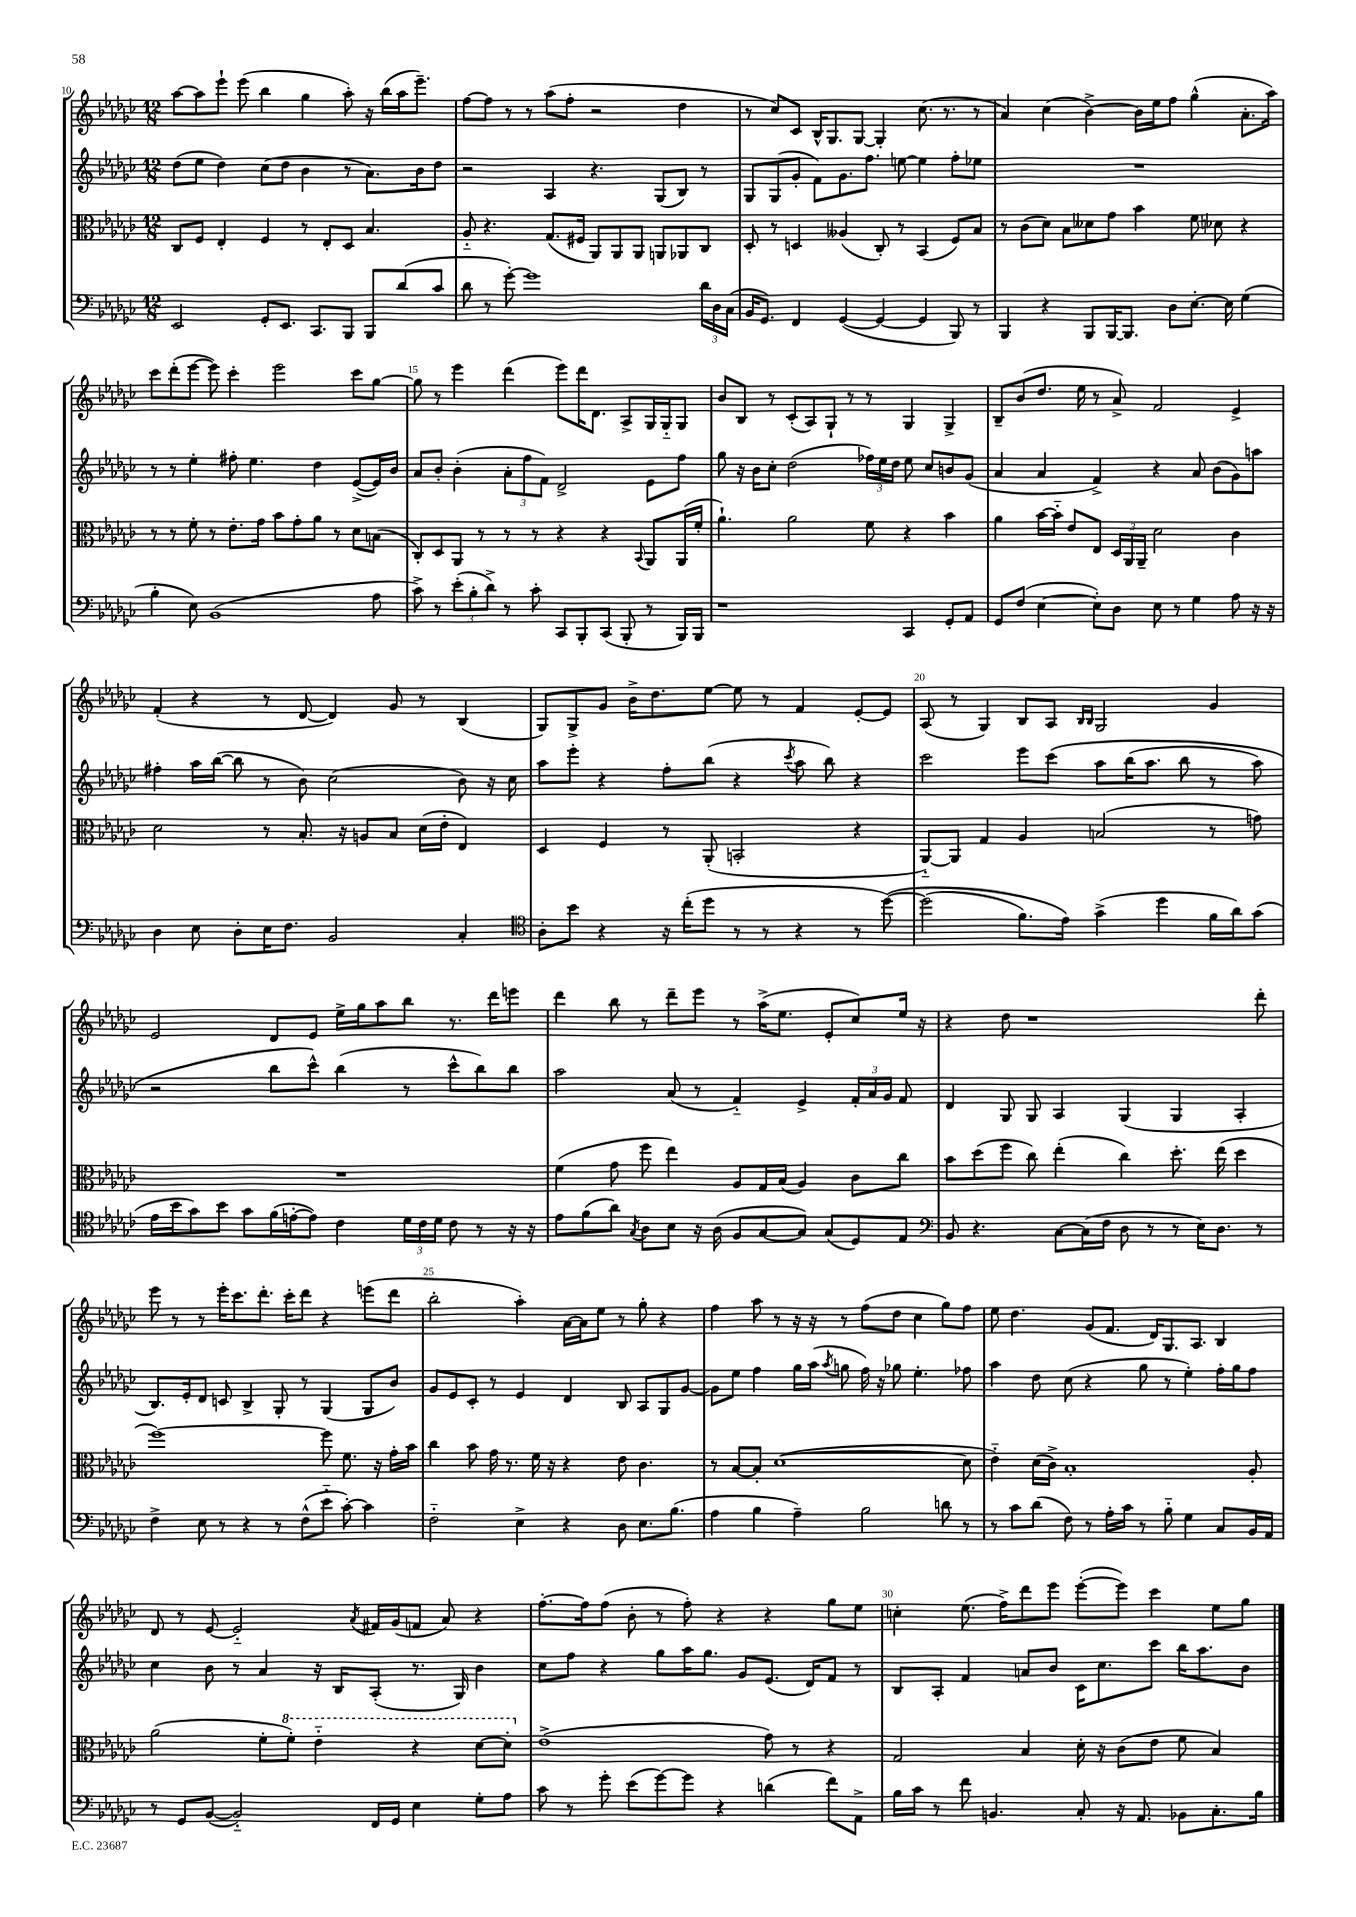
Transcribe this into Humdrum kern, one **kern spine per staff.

**kern	**kern	**kern	**kern
*part4	*part3	*part2	*part1
*staff4	*staff3	*staff2	*staff1
*clefF4	*clefC3	*clefG2	*clefG2
*k[b-e-a-d-g-c-]	*k[b-e-a-d-g-c-]	*k[b-e-a-d-g-c-]	*k[b-e-a-d-g-c-]
*M12/8	*M12/8	*M12/8	*M12/8
=10	=10	=10	=10
2EE-/	8C-/L	(8dd-\L	[8aa-\L
.	8F/J	8ee-\J	8aa-\]
.	4E-'/	4dd-\)	8eee-`\J
.	.	.	(8eee-\
8GG-'/L	4F/	(8cc-\L	4bb-\
8.EE-/J	.	8dd-\J	.
.	8r	4b-\	4gg-\
8.CC-/L	.	.	.
.	8E-'/L	.	.
8BBB-/J	8D-/J	8r	8aa-'\)
8BBB-/L	4.B-/	8.a-\L)	16r
.	.	.	(16bb-\LL
(8d-/	.	.	16aa-\J
.	.	16b-\k	8.eee-~\J)
8c-/J	.	8dd-\J	.
=11	=11	=11	=11
8d-\	8A-/	2r	[8ff\L
8r	4.r	.	8ff\J]
[8g-'\)	.	.	8r
1g-]	.	.	8r
.	(8.G-/L	4A-/	(8aa-\L
.	.	.	8ff'\J
.	16F#X/Jk	.	.
.	8AA-/L)	4.r	2r
.	8AA-/	.	.
.	8AA-/J	.	.
.	8AAn/L	(8G-/L	.
.	8AA-X/	8B-/J)	4dd-\
24d-\LL	8C-/J	8r	.
24D-\	.	.	.
(24C-\JJ	.	.	.
=12	=12	=12	=12
16BB-/KL	8D-'/	8G-/L	8r
8.GG-/J)	.	.	.
.	8r	(8G-/	8cc-/L)
4FF/	4Dn/	8g-'/J	8c-/J
.	.	8f\L)	16B-^^/KL
.	.	.	8.G-/
([4GG-/	(4A--X/	8.g-\	.
.	.	.	[8G-/J
.	.	8.ff\J	.
4GG-/_	8C-'/)	.	4G-'/]
.	8r	[8een\	.
4GG-/]	(4BB-/	4ee\]	(8.cc-\
.	.	.	8.r
8BBB-/)	8F/L)	8ff'\L	.
8r	8B-/J	8ee-X\J	8r
=13	=13	=13	=13
4BBB-/	8r	1.r	4a-/)
.	(8c-\L	.	.
4r	8d-\J)	.	(4cc-\
.	8B-\L	.	.
8BBB-/L	8d--X\	.	[4b-^\)
[16BBB-/K	8g-\J	.	.
8.BBB-/J]	.	.	.
.	4b-\	.	16b-\LL]
.	.	.	16ee-\J
8D-\L	.	.	8ff\J
[8.E-'\J	8f\	.	(4gg-^^\
.	8d-X\	.	.
16E-\]	.	.	.
(4G-\	4r	.	8.a-'\L
.	.	.	16aa-\Jk)
!!LO:LB:g=z
=14	=14	=14	=14
4B-'\	8r	8r	8ccc-\L
.	8r	8r	(8ddd-'\
8E-\)	8f'\	4ee-'\	[8eee-\J
(1BB-	8r	.	8eee-\])
.	8.e-'\L	8ff#X'\	4ccc-'\
.	.	4.ee-\	.
.	16g-\Jk	.	.
.	8b-\L	.	2eee-\
.	8g-'\	.	.
.	8a-\J	4dd-\	.
.	8r	.	.
.	8d-\L	([8e-^/L	8ccc-\L
8A-\	(8Bn\J	16e-/L])	[8gg-\J
.	.	16b-/JJ	.
=15	=15	=15	=15
8c-^\)	8C-'/L)	8a-/L	8gg-\]
8r	8D-/	8b-'/J	8r
(12e-'\L	8AA-/J	(4b-'\	4eee-\
12B-'\	.	.	.
.	8r	.	.
12d-^\J)	.	.	.
8r	8r	12a-'\L	(4ddd-\
.	.	12ff\	.
8c-'\	8r	.	.
.	.	12f\J)	.
8CC-/L	4r	2d-^/	8eee-\L)
8BBB-'/	.	.	16ddd-\K
.	.	.	8.d-\J
(8CC-/J	4r	.	.
8BBB-'/	.	.	8A-^/L
.	8qqBB-/	.	.
8r	8AA-/L	8e-\L	16G-/L
.	.	.	16G-/J
16BBB-/LL)	(16AA-/L	8ff\J	8G-/J
16BBB-/JJ	16f'/JJ	.	.
=16	=16	=16	=16
1r	4.a-`\)	8gg-\	8b-/L
.	.	16r	8B-/J
.	.	16b-\KL	.
.	.	8cc-'\J	8r
.	2a-\	(2dd-\	(8c-'/L
.	.	.	8A-/)
.	.	.	8G-`/J
.	.	.	8r
.	8f\	24ff-X\LL)	8r
.	.	24ee-\	.
.	.	24dd-\JJ	.
4CC-/	4r	8ee-\	4G-/
.	.	8cc-/L	.
8GG-'/L	4b-\	8bn/	4G-^/
8AA-/J	.	(8g-/J	.
=17	=17	=17	=17
8GG-/L	4a-\	4a-/	8B-~/L
(8F/J	.	.	(8b-/
[4E-\	[16b-\LL	4a-/	8.dd-/J
.	16b-\JJ]	.	.
.	8e-/L	.	.
.	.	.	16ee-\
8E-'\L])	8E-/J	4f^/)	8r
8D-\J	24D-/LL	.	8a-^/)
.	24AA-/	.	.
.	24AA-~/JJ	.	.
8E-\	2d-\	4r	2f/
8r	.	.	.
4G-\	.	8a-/	.
.	.	(8b-\L	.
8A-\	4c-\	8g-\)	4e-^/
16r	.	8aan\J	.
16r	.	.	.
!!LO:LB:g=z
=18	=18	=18	=18
4D-\	2d-\	4ff#X'\	(4f'/
8E-\	.	16aa-\LL	4r
.	.	([16bb-\JJ	.
8D-'\L	.	8bb-\]	.
16E-\K	8r	8r	8r
8.F\J	.	.	.
.	8.B-'/	8b-\)	[8d-/
2BB-/	.	(2cc-\	4d-/])
.	16r	.	.
.	8An/L	.	.
.	8B-/J	.	8g-/
.	(16d-\LL	.	8r
.	16e-'\JJ	.	.
4C-'/	4E-/)	8b-\)	(4B-/
.	.	16r	.
.	.	16cc-\	.
=19	=19	=19	=19
*clefC4	*	*	*
8A-'\L	4D-/	8aa-\L	8G-/L)
8b-\J	.	8eee-'\J	8G-^/
4r	4F/	4r	8g-/J
.	.	.	16b-^\KL
.	.	.	8.dd-\
16r	8r	8ff'\L	.
(16cc-'\KL	.	.	.
8dd-\J	(8AA-'/	(8bb-\J	[8ee-\J
8r	2BBn'/	4r	8ee-\]
8r	.	.	8r
.	.	8qccc-/	.
4r	.	8aa-\	4f/
.	.	8bb-\)	.
8r	4r	4r	[8e-'/L
([8dd-\)	.	.	8e-/J]
=20	=20	=20	=20
(2dd-\]	[8AA-/L)	2ccc-\	(8A-/
.	8AA-/J]	.	8r
.	4G-/	.	4G-/)
8.f\L)	4A-/	8eee-\L	8B-/L
.	.	(8ccc-\J	8A-/J
16e-\Jk)	.	.	.
.	.	.	16qqB-/LL
.	.	.	16qqB-/JJ
(4g-^\	(2Bn/	8aa-\L	2G-/
.	.	(16bb-\K	.
.	.	8.aa-\J	.
4dd-\	.	.	.
.	.	8bb-\	.
16f\LL	8r	8r	4g-/
16a-\J)	.	.	.
(8g-\J	8gn\)	8aa-\)	.
!!LO:LB:g=z
=21	=21	=21	=21
16e-\LL	1.r	2r	2e-/
16b-\J	.	.	.
8g-\)	.	.	.
8b-\J	.	.	.
8g-\L	.	.	.
(16f\L	.	8bb-\L	8d-/L
[16en'\J	.	.	.
8e\J])	.	8ccc-^^\J)	8e-/J
4c-\	.	(4bb-\	16ee-^\LL
.	.	.	16gg-\J
.	.	.	8aa-\
24d-\LL	.	8r	8bb-\J
24c-\	.	.	.
24d-\JJ	.	.	.
8c-\	.	8ccc-^^\L	8.r
8r	.	8bb-\)	.
.	.	.	16ddd-\KL
16r	.	8bb-\J	8eeen\J
16r	.	.	.
=22	=22	=22	=22
8e-\L	(4f\	2aa-\	4ddd-\
(8f\	.	.	.
8a-\J)	8g-\	.	8bb-\
8qG-/	.	.	.
8A-\L	8ff\	.	8r
8B-\J	4ee-\)	(8a-/	8ddd-~\L
16r	.	8r	8eee-\J
(16A-\	.	.	.
8F/L	8A-/L	4f/)	8r
[8G-/	16G-/L	.	(16aa-^\KL
.	(16B-/JJ	.	8.ee-\J
8G-/J])	4A-/)	4e-^/	.
(8G-/L	.	.	8e-'/L
8D-/)	8c-\L	24f'/LL	8cc-/)
.	.	24a-/	.
.	.	24g-/JJ	.
8E-/J	8cc-\J	8f/	16ee-/Jk
.	.	.	16r
=23	=23	=23	=23
*clefF4	*	*	*
8BB-/	8b-\L	4d-/	4r
4.r	(8dd-\	.	.
.	8ff\J	8G-/	8dd-\
.	8cc-\)	8G-/	1r
[8C-\L	(4ee-'\	4A-/	.
(16C-\L]	.	.	.
16F\JJ	.	.	.
8D-\	4cc-\)	(4G-/	.
8r	.	.	.
8r	8.dd-'\	4G-/	.
16E-\KL)	.	.	.
8.D-\J	(16ee-\	.	.
.	4dd-\	4A-'/	.
8r	.	.	8ddd-'\
!!LO:LB:g=z
=24	=24	=24	=24
4F^\	[1ff)	8.B-/L)	8eee-\
.	.	.	8r
.	.	16e-'/k	.
8E-\	.	8d-/J	8r
8r	.	8cn/	16eee-'\KL
.	.	.	8.ccc-\
4r	.	4B-^/	.
.	.	.	8.ddd-'\J
8r	.	8G-'/	.
.	.	.	16ccc-'\KL
(8F^^\L	.	8r	8ddd-\J
8e-\J	8ff\]	(4G-/	4r
[8c-'\)	8.f\	.	.
4c-\]	.	8G-/L	(8eeen\L
.	16r	.	.
.	16g-'\LL	8b-/J)	8ddd-\J
.	16b-\JJ	.	.
=25	=25	=25	=25
2F\	4cc-\	8g-/L	2bb-'\
.	.	8e-/	.
.	8b-\	8c-'/J	.
.	16g-\	8r	.
.	8.r	.	.
4E-^\	.	4e-/	4aa-'\)
.	16f\	.	.
.	16r	.	.
4r	4r	4d-/	[16a-\LL
.	.	.	16a-\J]
.	.	.	8ee-\J
8D-\	8e-\	8B-/	8r
8.E-\L	4.c-\	8A-/L	8gg-'\
.	.	8G-/	4r
(8.B-\J	.	.	.
.	.	[8g-/J	.
=26	=26	=26	=26
4A-\	8r	8g-\L]	4ff\
.	[8B-/L	8ee-\J	.
4B-\	8B-'/J]	4ff\	8aa-\
.	([1d-	.	8r
4A-~\)	.	16gg-\LL	16r
.	.	(16aa-\JJ	16r
.	.	8qaa-/	.
.	.	8ggn\	8r
2B-\	.	16ff\)	(8ff\L
.	.	16r	.
.	.	8gg-X\	8dd-\J
.	.	4.ee-'\	4cc-\
8dn\	.	.	8gg-\L)
8r	8d-\]	8ff-X\	8ff\J
=27	=27	=27	=27
8r	4e-\)	4aa-\	8ee-\
8c-\L	.	.	4.dd-\
(8d-\J	(16d-\LL	8dd-\	.
.	16c-^\JJ)	.	.
8F\)	1B-'	(8cc-\	.
8r	.	4r	(8g-/L
16A-'\LL	.	.	8.f/J
16c-\JJ	.	.	.
8r	.	8gg-\	.
.	.	.	16d-/KL)
8B-\	.	8r	8.G-/
4G-\	.	4ee-'\)	.
.	.	.	8.A-/J
8C-/L	.	16ff'\LL	4B-/
.	.	16gg-\J	.
16BB-/L	8A-'/	8ff\J	.
16AA-/JJ	.	.	.
!!LO:LB:g=z
=28	=28	=28	=28
8r	(2a-\	4cc-\	8d-/
8GG-/L	.	.	8r
([8BB-/J	.	8b-\	[8e-/
2BB-/])	.	8r	2e-/]
.	8f'\L	4a-/	.
*	*8va	*	*
.	8ff'\J)	.	.
.	4ee-\	16r	.
.	.	16B-/KL	.
.	.	.	8qa-/
16FF/LL	.	(8A-'/J	16f#X/LL
16GG-/JJ	.	.	(16g-/J
4E-\	4r	8.r	8fn/J
.	.	.	8a-/)
.	.	16G-/)	.
8G-'\L	[8dd-\L	4b-\	4r
8A-\J	8dd-'\J]	.	.
=29	=29	=29	=29
*	*X8va	*	*
8c-\	(1e-^	8cc-\L	[8.ff'\L
8r	.	8ff\J	.
.	.	.	16ff\k]
8g-'\	.	4r	(8ff\J
(8e-\L	.	.	8b-'\
[8g-\)	.	8gg-\L	8r
8g-\J]	.	16aa-\K	8ff'\)
.	.	8.gg-\J	.
4r	.	.	4r
.	.	8g-/L	.
(4dn\	8g-\)	(8.e-/J	4r
.	8r	.	.
.	.	16d-/KL)	.
8f\L)	4r	8f/J	8gg-\L
8AA-^\J	.	8r	8ee-\J
=30	=30	=30	=30
16B-\LL	2G-/	8B-/L	4ccn'\
16c-\JJ	.	.	.
8r	.	8A-'/J	.
8f\	.	4f/	(8.ee-\
4.BBn/	.	.	.
.	.	.	16ff^\KL)
.	4B-/	8an/L	8ddd-\
.	.	8b-/J	8eee-\J
8C-'/	16d-'\	16c-\KL	([8eee-'\L
.	16r	8.cc-\	.
16r	(8c-\L	.	8eee-\J])
8.AA-/	.	.	.
.	8e-\J	8ccc-\J	4ccc-\
8BB-X\L	8f\	16bb-\KL	.
.	.	8.aa-\	.
8.C-'\	4B-/)	.	8ee-\L
.	.	8b-\J	8gg-\J
16B-\Jk	.	.	.
==	==	==	==
*-	*-	*-	*-
